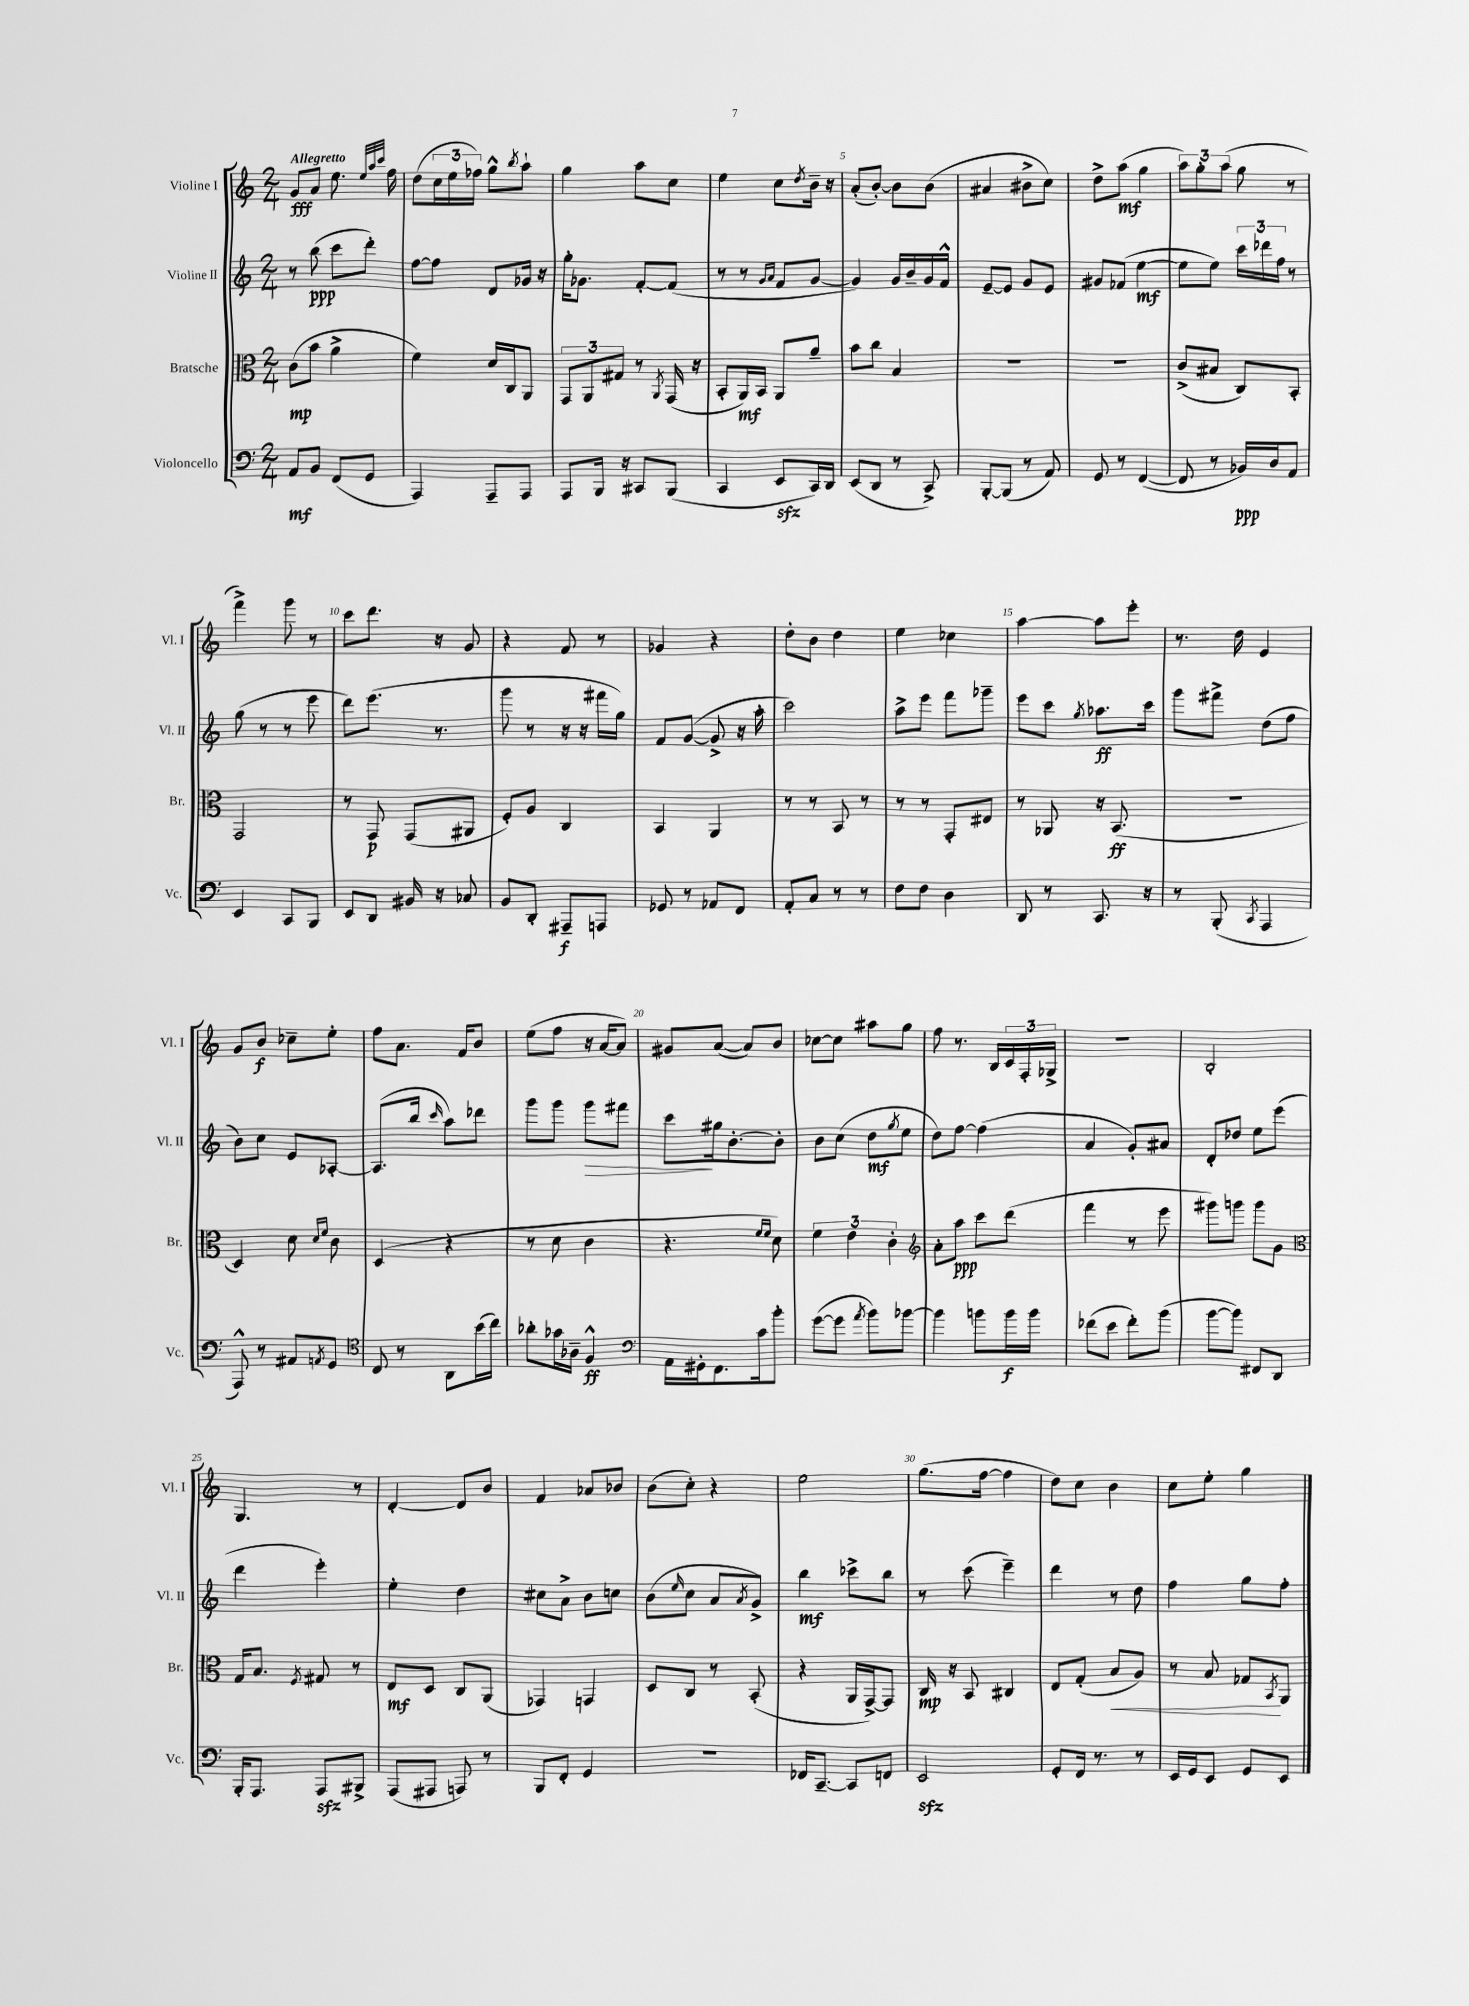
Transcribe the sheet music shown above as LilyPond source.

<<
\new StaffGroup <<
\new Staff = "s0" \with { instrumentName = "Violine I" shortInstrumentName = "Vl. I" } {
    \clef treble \key c \major \numericTimeSignature \time 2/4 \tempo "Allegretto"
    g'8\fff a'8 e''8. \grace { e''32 a''32 c'''32 } f''16 |
    d''8( \tuplet 3/2 { c''16 e''16 fes''16) } g''8-^ \acciaccatura { b''8 } a''8-! |
    g''4 a''8 c''8 |
    e''4 c''8 \acciaccatura { d''8 } b'16-- r16 |
    a'8-.( b'8~-.) b'8 b'8( |
    ais'4 bis'8-> c''8) |
    d''8-> a''8\mf( g''4 |
    \tuplet 3/2 { a''8) g''8-. a''8( } g''8 r8 |
    f'''4->) g'''8 r8 |
    c'''8 d'''8. r16 g'8 |
    r4 f'8 r8 |
    ges'4 r4 |
    d''8-. b'8 d''4 |
    e''4 ces''4 |
    a''4~ a''8 e'''8-. |
    r8. d''16 e'4 |
    g'8 b'8\f ces''8-- e''8-. |
    f''8 a'8. f'16 b'8 |
    e''8( f''8 r16 a'16~ a'8) |
    gis'8 a'8~( a'8) b'8 |
    ces''8~ ces''8 ais''8 g''8 |
    f''8 r8. b16 \tuplet 3/2 { c'16 f16-. ges16-> } |
    R2 |
    b2-. |
    g4. r8 |
    d'4~-. d'8 b'8 |
    f'4 aes'8 bes'8 |
    b'8( c''8-.) r4 |
    e''2 |
    g''8.( f''16~ f''4 |
    d''8) c''8 b'4 |
    c''8 e''8-. g''4 \bar "|." |
}
\new Staff = "s1" \with { instrumentName = "Violine II" shortInstrumentName = "Vl. II" } {
    \clef treble \key c \major \numericTimeSignature \time 2/4
    r8 b''8\ppp( c'''8 d'''8-.) |
    f''8~ f''8 d'8 ges'16 r16 |
    g''16-. ges'8. f'8~-. f'8( |
    r8 r8 \grace { g'16 a'16 } f'8 g'8~ |
    g'4) g'16 b'16-- g'16 f'16-^ |
    e'8~-- e'8 g'8 e'8 |
    gis'8 fes'8( e''4~\mf |
    e''8 e''8) \tuplet 3/2 { c'''16 des'''16 f''16 } r8 |
    g''8( r8 r8 e'''8 |
    d'''8) e'''8.( r8. |
    g'''8 r8 r16 r16 fis'''16 g''16) |
    f'8 g'8~( g'8-> r16 a''16-. |
    c'''2) |
    a''8-> e'''8 f'''8 ges'''8-- |
    e'''8 c'''8 \acciaccatura { g''8 } aes''8.\ff c'''16 |
    g'''8 fis'''8-> d''8( f''8 |
    b'8) c''8 e'8 aes8~-. |
    aes8.( b''16 \grace { c'''16 } a''8) des'''8 |
    g'''8 g'''8 g'''8\> fis'''8 |
    c'''8\! gis''16 b'8.~-. b'8-. |
    b'8 c''8( d''8\mf \acciaccatura { g''8 } e''8 |
    d''8) f''8~ f''4( |
    a'4 g'8-.) ais'8 |
    d'8-. des''8 e''8 e'''8( |
    d'''4 e'''4-.) |
    e''4-. d''4 |
    cis''8 a'8-> b'8 c''8 |
    b'8( \grace { e''16 } c''8 a'8 \acciaccatura { a'8 } g'8->) |
    b''4\mf ces'''8-> b''8 |
    r8 c'''8( e'''4--) |
    d'''4 r8 d''8 |
    f''4 g''8 f''8-. \bar "|." |
}
\new Staff = "s2" \with { instrumentName = "Bratsche" shortInstrumentName = "Br." } {
    \clef alto \key c \major \numericTimeSignature \time 2/4
    c'8\mp( b'8 a'4-> |
    f'4) d'16 c16 a,8 |
    \tuplet 3/2 { g,8 a,8 gis8 } r8 \acciaccatura { a,8 } g,16( r16 |
    b,8-. a,16\mf) b,16 a,8 a'8-- |
    b'8 c''8 b4 |
    R2 |
    r2 |
    c'8->( bis8 c8) b,8-. |
    g,2 |
    r8 g,8\p g,8( ais,8 |
    f8-.) a8 c4 |
    b,4 a,4 |
    r8 r8 b,8 r8 |
    r8 r8 g,8-. eis8 |
    r8 aes,8 r16 b,8.\ff( |
    R2 |
    d4) d'8 \grace { d'16 f'16 } c'8 |
    d4( r4 |
    r8 d'8 c'4 |
    r4. \grace { f'16 f'16 } d'8) |
    \tuplet 3/2 { f'4 e'4 c'4-. } |
    \clef treble a'8-. a''8\ppp c'''8 d'''8( |
    f'''4 r8 e'''8 |
    gis'''8) g'''8 g'''8 g'8 |
    \clef alto g16 b8. \acciaccatura { f8 } gis8 r8 |
    e8\mf d8 c8 a,8( |
    ges,4) g,4 |
    d8 c8 r8 b,8-.( |
    r4 a,16 g,16~->) g,8 |
    c16\mp r16 b,8 cis4 |
    e8 g8-.( b8\< a8) |
    r8 b8 ges8\! \acciaccatura { b,8 } a,8 \bar "|." |
}
\new Staff = "s3" \with { instrumentName = "Violoncello" shortInstrumentName = "Vc." } {
    \clef bass \key c \major \numericTimeSignature \time 2/4
    a,8\mf b,8 f,8( g,8 |
    a,,4) a,,8-- a,,8 |
    a,,8 b,,16 r16 cis,8 b,,8( |
    c,4 e,8\sfz c,16) d,16 |
    e,8( d,8 r8 c,8->) |
    b,,8~-. b,,8( r8 a,8) |
    g,8 r8 f,4~( |
    f,8 r8 bes,16\ppp) d16 a,8 |
    e,4 c,8 b,,8 |
    e,8 d,8 bis,16 r16 ces8 |
    b,8 d,8-. ais,,8--\f a,,8 |
    ges,8 r8 aes,8 f,8 |
    a,8-. c8 r8 r8 |
    f8 f8 d4 |
    d,8 r8 c,8. r16 |
    r8 b,,8-.( \acciaccatura { c,8 } a,,4 |
    a,,8-^) r8 ais,8 \acciaccatura { a,8 } g,8 |
    \clef tenor c8 r8 a,8 b'16( c''16) |
    aes'8-. ges'16 aes16-- f4-^\ff |
    \clef bass a,16 gis,16-. f,8. c'16 b'8-. |
    g'8~( g'8 \acciaccatura { a'8 } b'8) bes'8~ |
    bes'4 b'8 b'16\f b'16 |
    fes'8( e'8 fes'8-.) b'8( |
    b'8~ b'8) fis,8 d,8 |
    b,,16-. a,,8. a,,8\sfz bis,,8-> |
    a,,8( ais,,8 a,,8) r8 |
    b,,8 f,8-. g,4 |
    R2 |
    fes,16 c,8.~-- c,8 f,8 |
    e,2\sfz |
    g,8-. f,16 r8. r8 |
    e,16 g,16 e,8 g,8 e,8 \bar "|." |
}
>>
>>
\layout { \context { \Score \override BarNumber.break-visibility = ##(#f #t #t) barNumberVisibility = #(every-nth-bar-number-visible 5) } }
